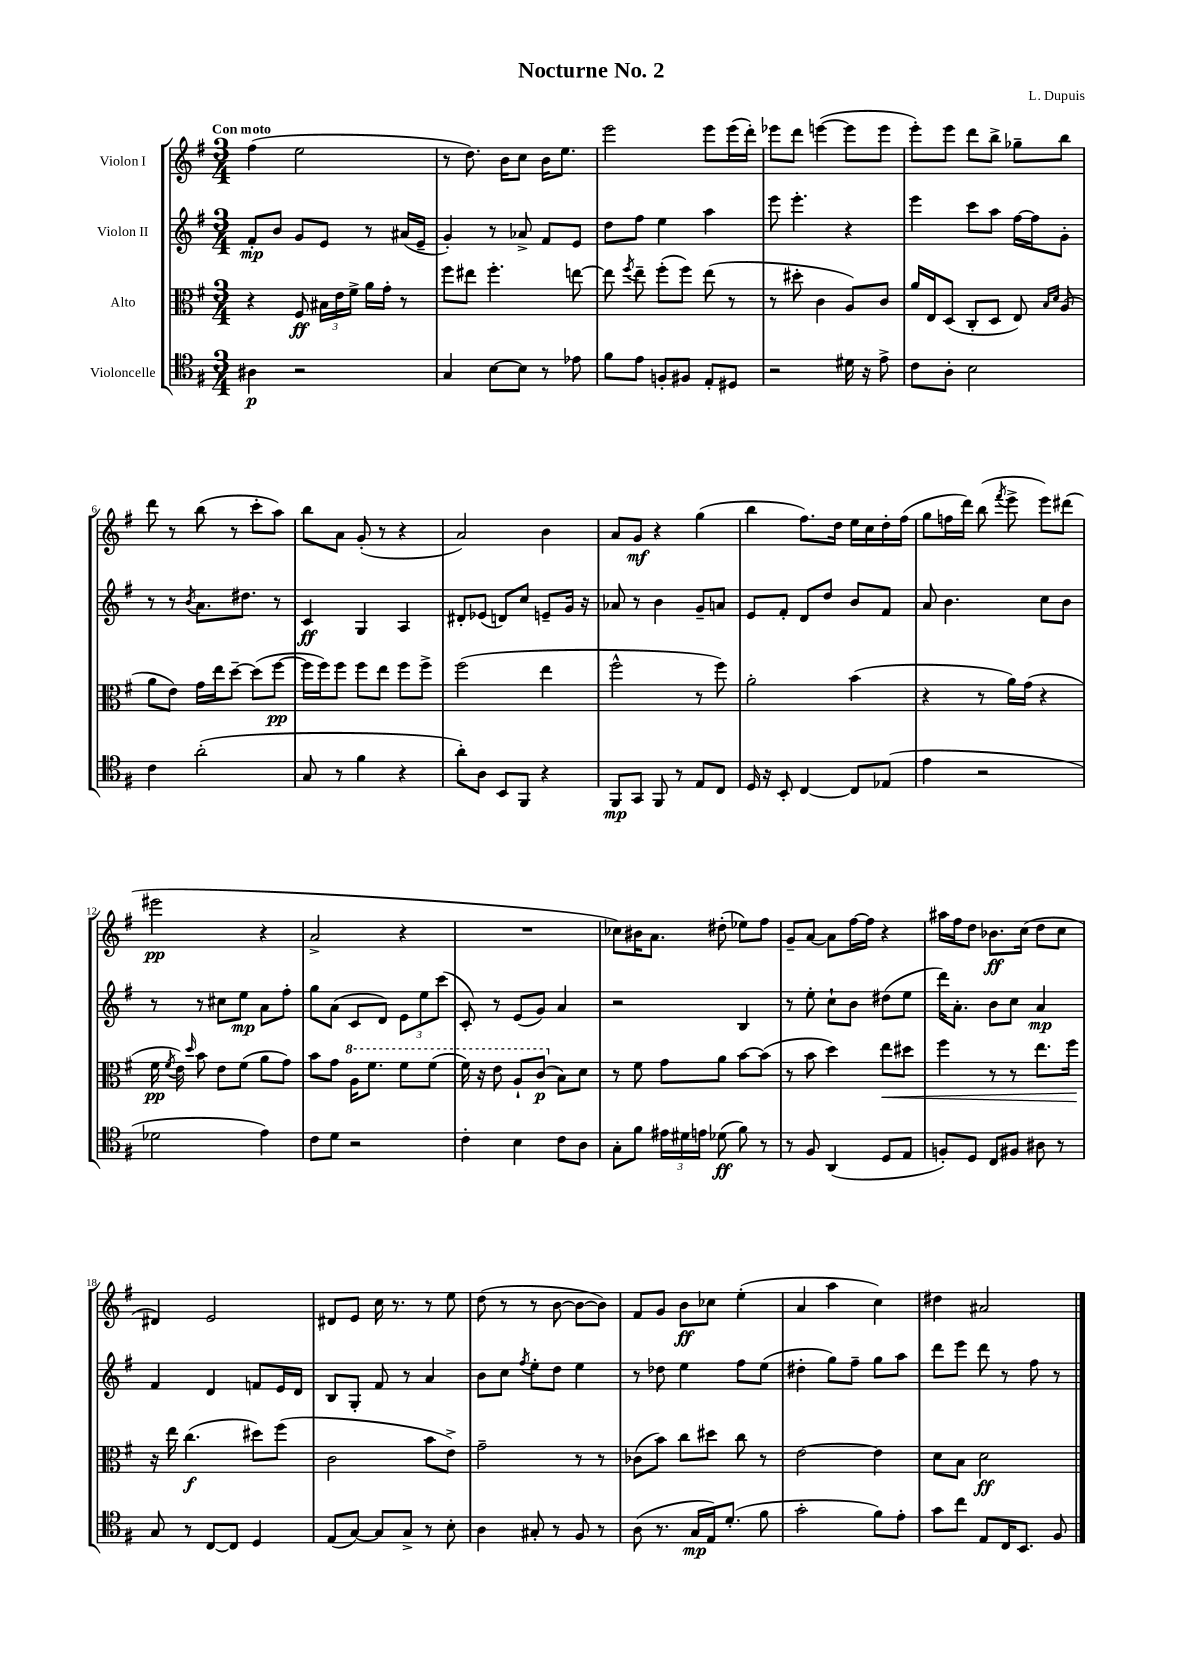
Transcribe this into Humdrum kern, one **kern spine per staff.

**kern	**kern	**kern	**kern
*staff4	*staff3	*staff2	*staff1
*clefC4	*clefC3	*clefG2	*clefG2
*k[f#]	*k[f#]	*k[f#]	*k[f#]
*M3/4	*M3/4	*M3/4	*M3/4
4A#	4r	8f#'	(4ff#
.	.	8b	.
2r	8F#	8g	2ee
.	24B#	8e	.
.	24e	.	.
.	24f#^	.	.
.	16a	8r	.
.	16g'	.	.
.	8r	(16a#	.
.	.	16e~	.
=	=	=	=
4G	8ff#	4g')	8r
.	8ee#	.	8.dd)
[8B	4.ff#'	8r	.
.	.	.	16b
8B]	.	8a-^	8cc
8r	.	8f#	16b
.	.	.	8.ee
8e-	[8ee	8e	.
=	=	=	=
8f#	8ee]	8dd	2eee
.	8qff#	.	.
8e	8ee~	8ff#	.
8F'	(8ff#'	4ee	.
8F#	8ff#)	.	.
8E'	(8ee	4aa	8eee
8D#	8r	.	(16eee
.	.	.	16ddd')
=	=	=	=
2r	8r	8eee	8eee-
.	8dd#'	4.eee'	8ddd
.	4c	.	([4eee
16d#	8A)	4r	8eee]
16r	.	.	.
8e^	8c	.	8eee
=	=	=	=
8c	16a	4eee	8eee')
.	16E	.	.
8A'	(8D	.	8eee
2B	8C'	8ccc	8ddd
.	8D	8aa	8bb^
.	8E)	[16ff#	8gg-~
.	.	16ff#]	.
.	16qqB	.	.
.	16qqd	.	.
.	(8A	8g'	8bb
=	=	=	=
4c	8a	8r	8ddd
.	8e)	8r	8r
.	.	8qb	.
(2a'	16g	8.a	(8bb
.	16ee	.	.
.	[8dd~	.	8r
.	.	8.dd#	.
.	(8dd]	.	8ccc'
.	[8ff#	8r	8aa)
=	=	=	=
8G	16ff#]	4c	8bb
.	16ff#)	.	.
8r	8ff#	.	8a
4f#	8ff#	4G	(8g'
.	8ee	.	8r
4r	8ff#	4A	4r
.	8ff#^	.	.
=	=	=	=
8a')	(2ff#	8d#'	2a)
8A	.	(8e-	.
8BB	.	8d)	.
8FF#	.	8cc	.
4r	4ee	8e~	4b
.	.	16g	.
.	.	16r	.
=	=	=	=
8FF#	2ff#^^	8a-	8a
8GG	.	8r	8g
8FF#	.	4b	4r
8r	.	.	.
8E	8r	8g~	(4gg
8C	8ff#)	8a	.
=	=	=	=
16D	2a'	8e	4bb
16r	.	.	.
8BB'	.	8f#'	.
[4C	.	8d	8.ff#)
.	.	8dd	.
.	.	.	16dd
8C]	(4b	8b	16ee
.	.	.	16cc
(8E-	.	8f#	16dd'
.	.	.	(16ff#
=	=	=	=
4e	4r	8a	8gg
.	.	4.b	16ff
.	.	.	16ddd)
2r	8r	.	(8bb
.	.	.	8qfff#
.	16a)	.	8eee^
.	(16g	.	.
.	4r	8cc	8eee)
.	.	8b	(8ddd#
=	=	=	=
2d-	16f#	8r	2eee#
.	8qf#	.	.
.	16e)	.	.
.	16qqdd	.	.
.	8b	8r	.
.	8e	8cc#	.
.	(8f#	8ee	.
4e)	8a	8a	4r
.	8g)	8ff#'	.
=	=	=	=
8c	8b	8gg	2a^
8d	8g	(8a	.
2r	16a	8c	.
.	8.ff#	.	.
.	.	8d)	.
.	8ff#	12e	4r
.	.	12ee	.
.	(8ff#	.	.
.	.	(12ccc	.
=	=	=	=
4c'	16ff#)	8c')	2.r
.	16r	.	.
.	8ee	8r	.
4B	8a`	(8e	.
.	(8cc	8g)	.
8c	8B)	4a	.
8A	8d	.	.
=	=	=	=
8G'	8r	2r	8cc-)
8f#	8f#	.	16b#
.	.	.	8.a
24e#	8g	.	.
24d#	.	.	.
24e	.	.	.
(8d-	8a	.	(8dd#'
8f#)	[8b	4B	8ee-)
8r	(8b]	.	8ff#
=	=	=	=
8r	8r	8r	8g~
8F#	8b	8ee'	[8a
(4AA	4dd)	8cc`	8a]
.	.	8b	[16ff#
.	.	.	16ff#]
8D	8ee	(8dd#	4r
8E	8dd#	8ee	.
=	=	=	=
8F')	4ff#	16ddd)	16aa#
.	.	8.a'	16ff#
8D	.	.	8dd
8C	8r	8b	8.b-
8F#	8r	8cc	.
.	.	.	(16cc
8A#	8.ee	4a	8dd
8r	.	.	8cc
.	16ff#	.	.
=	=	=	=
8G	16r	4f#	4d#)
.	16ee	.	.
8r	(4.cc	.	.
[8C	.	4d	2e
8C]	.	.	.
4D	8dd#)	8f	.
.	(8ff#	16e	.
.	.	16d	.
=	=	=	=
(8E	2c	8B	8d#
[8G)	.	8G'	8e
8G]	.	8f#	16cc
.	.	.	8.r
8G^	.	8r	.
8r	8b	4a	8r
8B'	8e^)	.	8ee
=	=	=	=
4A	2g~	8b	(8dd
.	.	8cc	8r
.	.	8qff#	.
8G#'	.	8ee'	8r
8r	.	8dd	[8b
8F#	8r	4ee	8b_
8r	8r	.	8b])
=	=	=	=
(8A	(8c-	8r	8f#
8.r	8b)	8dd-	8g
.	8cc	4ee	8b
16G	.	.	.
16E)	8dd#	.	8cc-
(8.d'	.	.	.
.	8cc	8ff#	(4ee'
8f#	8r	(8ee	.
=	=	=	=
2g'	[2e	4dd#'	4a
.	.	8gg)	4aa
.	.	8ff#~	.
8f#)	4e]	8gg	4cc)
8e'	.	8aa	.
=	=	=	=
8g	8d	8ddd	4dd#
8cc	8B	8eee	.
8E	2d	8ddd	2a#
16C	.	8r	.
8.BB	.	.	.
.	.	8ff#	.
8F#	.	8r	.
==	==	==	==
*-	*-	*-	*-
